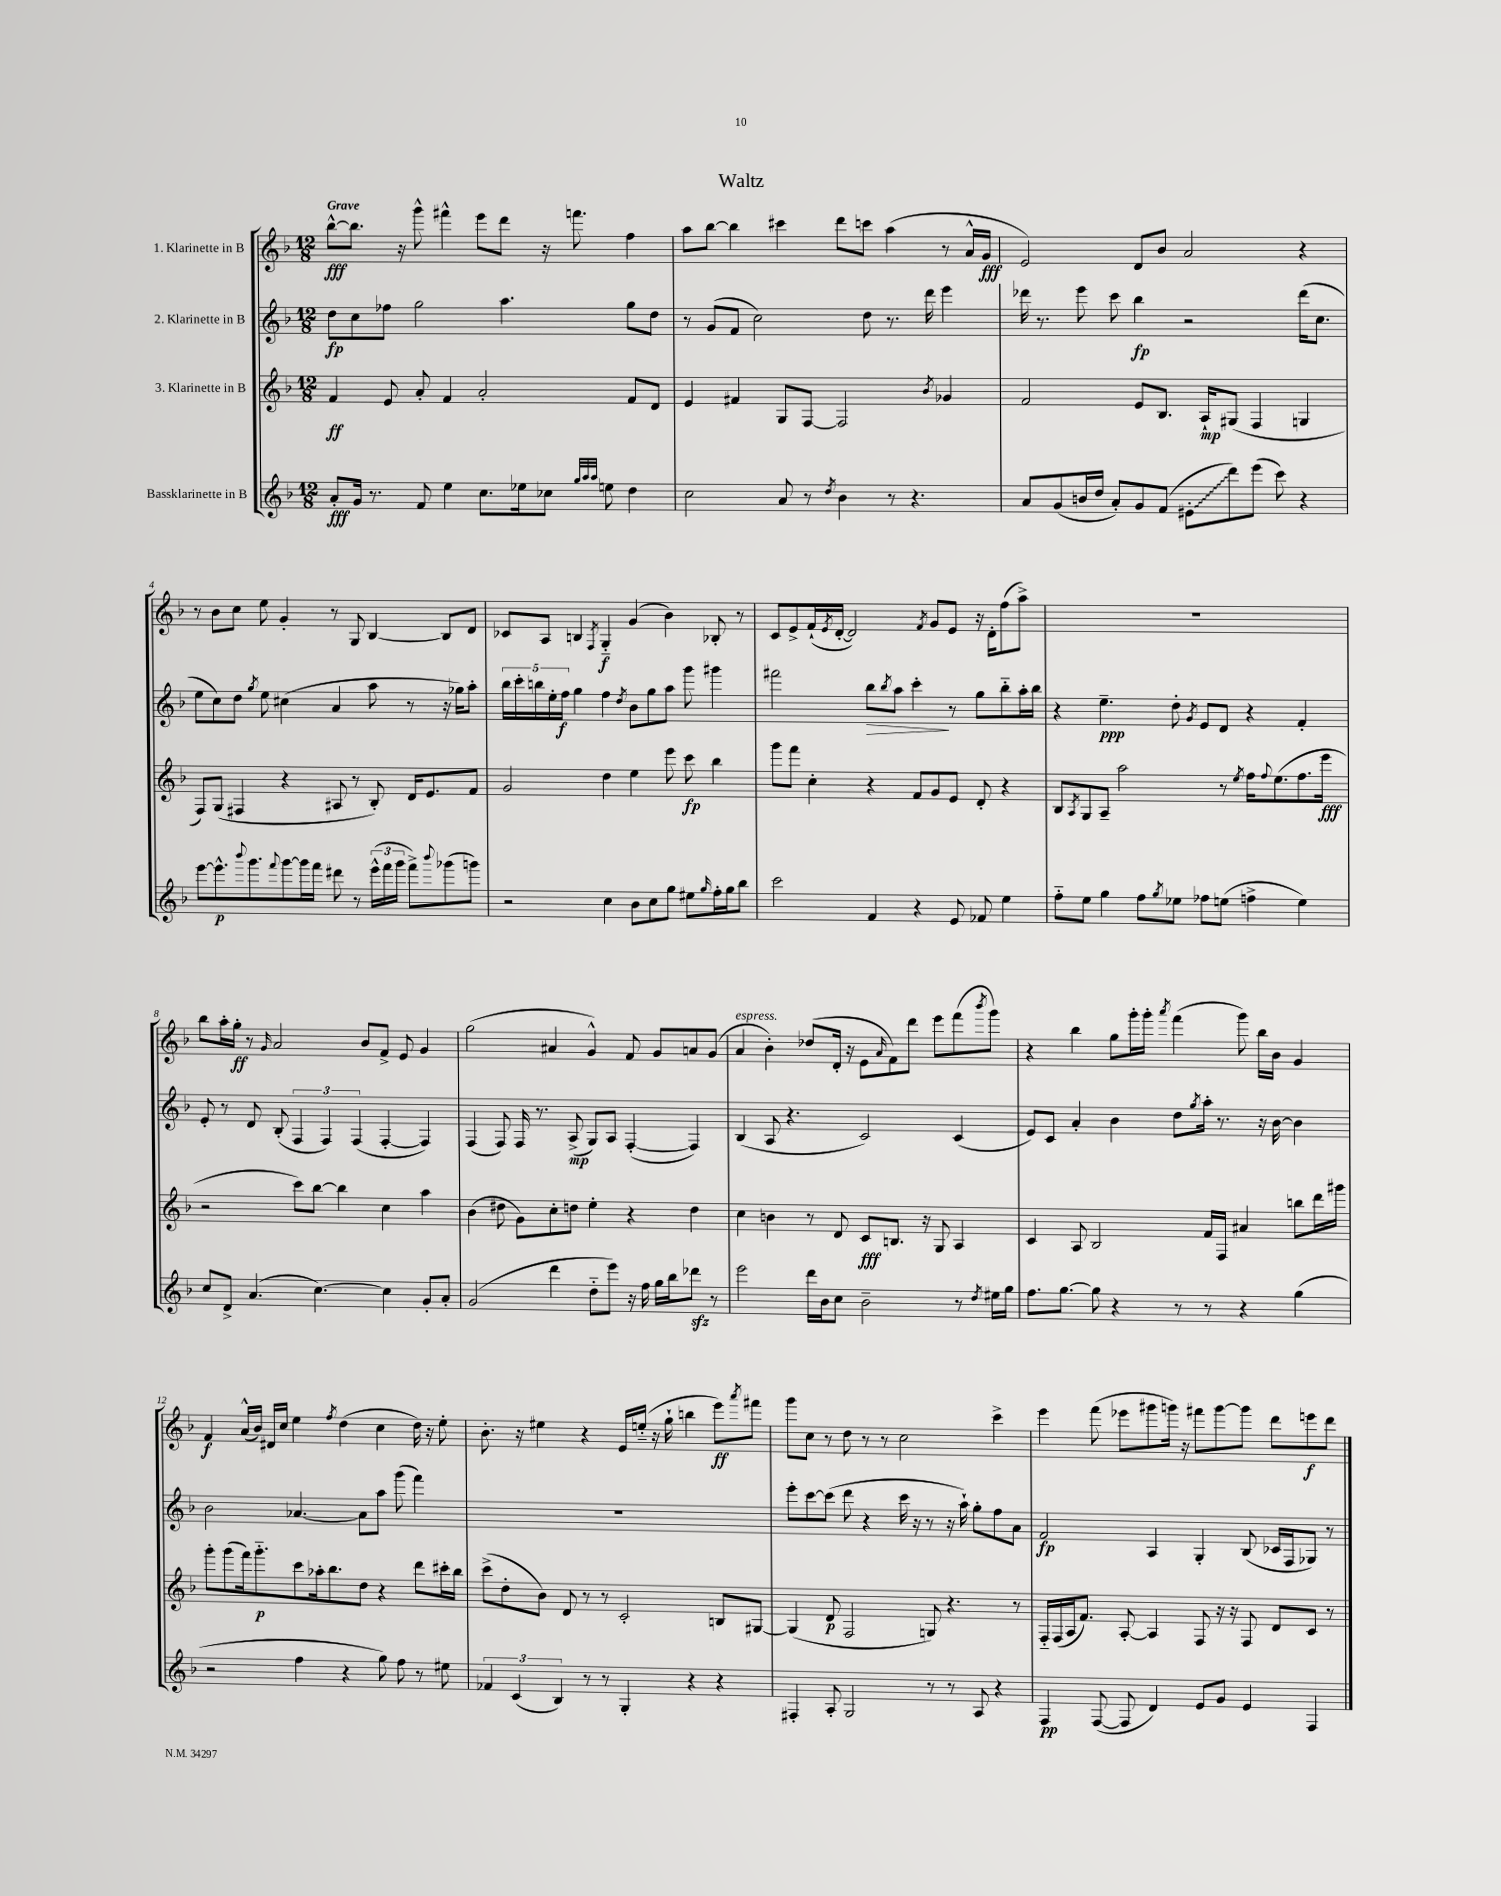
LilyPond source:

\header { title = "Waltz" }
<<
\new StaffGroup <<
\new Staff = "s0" \with { instrumentName = "1. Klarinette in B" } {
    \clef treble \key f \major \numericTimeSignature \time 12/8 \tempo "Grave"
    bes''8~-^\fff bes''8. r16 g'''8-^ fis'''4-^ e'''8 d'''8 r16 f'''8. f''4 |
    a''8 bes''8~ bes''4 cis'''4 d'''8 c'''8 a''4( r8 a'16-^ g'16\fff |
    e'2) d'8 bes'8 a'2 r4 |
    r8 bes'8 c''8 e''8 g'4-. r8 g8 bes4~ bes8 d'8 |
    ces'8 a8 b4 \acciaccatura { f8 } g4-_\f g'4( bes'4) bes8-. r8 |
    c'8 e'8-> f'16-!( \acciaccatura { e'8 } d'16~-. d'2) \acciaccatura { f'8 } g'8 e'8 r16 d'16-. f''8( a''8->) |
    R1. |
    bes''8 a''16-. g''16-.\ff r8 \grace { g'16 } a'2 bes'8 f'8-> e'8 g'4 |
    g''2( ais'4 g'4-^) f'8 g'8 a'8 g'8( |
    a'4^\markup { \italic "espress." } bes'4-.) des''8( d'16-. r16 e'8 \grace { a'16 } f'8) d'''8 e'''8 f'''8( \acciaccatura { bes'''8 } g'''8) |
    r4 bes''4 g''8 g'''16-. g'''16-. \acciaccatura { a'''8 } f'''4( g'''8) bes''16 bes'16 g'4 |
    f'4\f a'16-^( bes'16) dis'16 c''16 e''4 \acciaccatura { f''8 } d''4( c''4 d''16) r16 e''8-. |
    bes'8.-. r16 eis''4 r4 e'16 e''16-_( r16 g''16-! b''4 e'''8\ff) \acciaccatura { a'''8 } fis'''8 |
    g'''8 c''8 r8 d''8 r8 r8 c''2 c'''4-> |
    e'''4 f'''8( ees'''8 gis'''8 g'''16) r16 fis'''8 g'''8~ g'''8 d'''8 e'''8\f d'''8 \bar "|." |
}
\new Staff = "s1" \with { instrumentName = "2. Klarinette in B" } {
    \clef treble \key f \major \numericTimeSignature \time 12/8
    d''8\fp c''8 fes''8 g''2 a''4. g''8 d''8 |
    r8 g'8( f'8 c''2) d''8 r8. d'''16 e'''4 |
    des'''16 r8. e'''8 c'''8 bes''4\fp r2 des'''16( c''8. |
    e''8 c''8) d''8 \acciaccatura { g''8 } e''8 cis''4( a'4 a''8 r8 r16 ges''16) a''8-. |
    \tuplet 5/4 { bes''16 c'''16-. b''16 e''16-. f''16\f } g''4 f''4 \acciaccatura { d''8 } bes'8 g''8 a''8 g'''8 gis'''4 |
    fis'''2 bes''8\> \acciaccatura { bes''8 } a''8 c'''4-.\! r8 g''8 bes''8-_ a''16-. bes''16 |
    r4 e''4.--\ppp d''8-. \acciaccatura { g'8 } e'8 d'8 r4 f'4-. |
    e'8-. r8 d'8 bes8-.( \tuplet 3/2 { f4 f4) f4( } f4~-. f4) |
    f4( f8) f16 r8. a8->\mp( g8) a8 f4~-.( f4) |
    bes4( a8 r4. c'2) c'4( |
    e'8) c'8 a'4-. bes'4 d''8 \acciaccatura { g''8 } a''16-. r8. r16 bes'16~ bes'4 |
    bes'2 aes'4.~ aes'8 a''8 g'''8( f'''4) |
    R1. |
    e'''8-. c'''8~ c'''8( d'''8 r4 c'''16 r16 r8 r16 a''16-!) g''8-. f''8 a'8 |
    f'2\fp a4 g4-. bes8( ces'16 f16 ges8) r8 \bar "|." |
}
\new Staff = "s2" \with { instrumentName = "3. Klarinette in B" } {
    \clef treble \key f \major \numericTimeSignature \time 12/8
    f'4\ff e'8 a'8-. f'4 a'2-. f'8 d'8 |
    e'4 fis'4 g8 f8~ f2 \acciaccatura { bes'8 } ges'4 |
    f'2 e'8 bes8. a16-!\mp gis8( f4 g4 |
    f8) g8( fis4 r4 ais8 r8 bes8-.) d'16 e'8. f'8 |
    g'2 d''4 e''4 e'''8 c'''8\fp bes''4 |
    g'''8 f'''8 c''4-. r4 f'8 g'8 e'8 d'8-. r4 |
    bes8 \acciaccatura { a8 } g8 a8-- a''2 r8 \acciaccatura { e''8 } f''16 \appoggiatura { f''8 } e''8.( f''8. e'''16\fff |
    r2 c'''8) bes''8~ bes''4 c''4 a''4 |
    bes'4( dis''8 g'8) c''8-. d''8 e''4-. r4 d''4 |
    c''4 b'4 r8 d'8 c'8\fff b8. r16 g8 a4 |
    c'4 a8 bes2 f'16 f16 ais'4 b''8 d'''16 gis'''16 |
    g'''8-. g'''8( f'''16) g'''8.-_\p c'''8 aes''16-. bes''8. d''8 r4 d'''8 cis'''16-. bes''16 |
    c'''8->( d''8-. bes'8) d'8 r8 r8 c'2-. b8 gis8~ |
    gis4( d'8\p f2 g8) r4. r8 |
    f16-_ f16( a16 f'8.) a8~-. a4 f8 r16 r16 f8 d'8 c'8 r8 \bar "|." |
}
\new Staff = "s3" \with { instrumentName = "Bassklarinette in B" } {
    \clef treble \key f \major \numericTimeSignature \time 12/8
    a'8-.\fff g'16 r8. f'8 e''4 c''8. ees''16 ces''8 \grace { g''32 a''32 a''32 } e''8 d''4 |
    c''2 a'8 r8 \acciaccatura { d''8 } bes'4 r8 r4. |
    a'8 g'8( b'16 d''16 a'8-.) g'8 f'8( \once \override Glissando.style = #'zigzag eis'8-.\glissando d'''8) e'''8( c'''8) r4 |
    e'''8~ e'''8.-^\p \appoggiatura { bes'''8 } g'''8. \appoggiatura { f'''8 } g'''8~ g'''16 f'''16 dis'''8 r8 \tuplet 3/2 { e'''16-^( f'''16 g'''16 } f'''8->) \appoggiatura { bes'''8 } ges'''8( g'''8) |
    r2 c''4 bes'8 c''8 g''8 eis''8 \grace { g''16 } f''16-. g''16 bes''8 |
    c'''2 f'4 r4 e'8 fes'8 e''4 |
    f''8-_ e''8 g''4 f''8 \acciaccatura { g''8 } ees''8 fes''8 e''8( f''4-> e''4) |
    c''8 d'8-> a'4.( c''4.~) c''4 g'8-. a'8-. |
    g'2( d'''4 d''8-_ e'''8) r16 f''16 g''16 bes''16 des'''8\sfz r8 |
    e'''2 d'''16 bes'16 c''8 bes'2-- r8 \acciaccatura { d''8 } eis''16 g''16 |
    f''8. g''8.~ g''8 r4 r8 r8 r4 g''4( |
    r2 f''4 r4 g''8) f''8 r8 eis''8 |
    \tuplet 3/2 { fes'4 c'4( bes4) } r8 r8 g4-. r4 r4 |
    fis4-. a8-. g2 r8 r8 a8 r4 |
    f4\pp f8~( f8 d'4) e'8 g'8 e'4 f4 \bar "|." |
}
>>
>>
